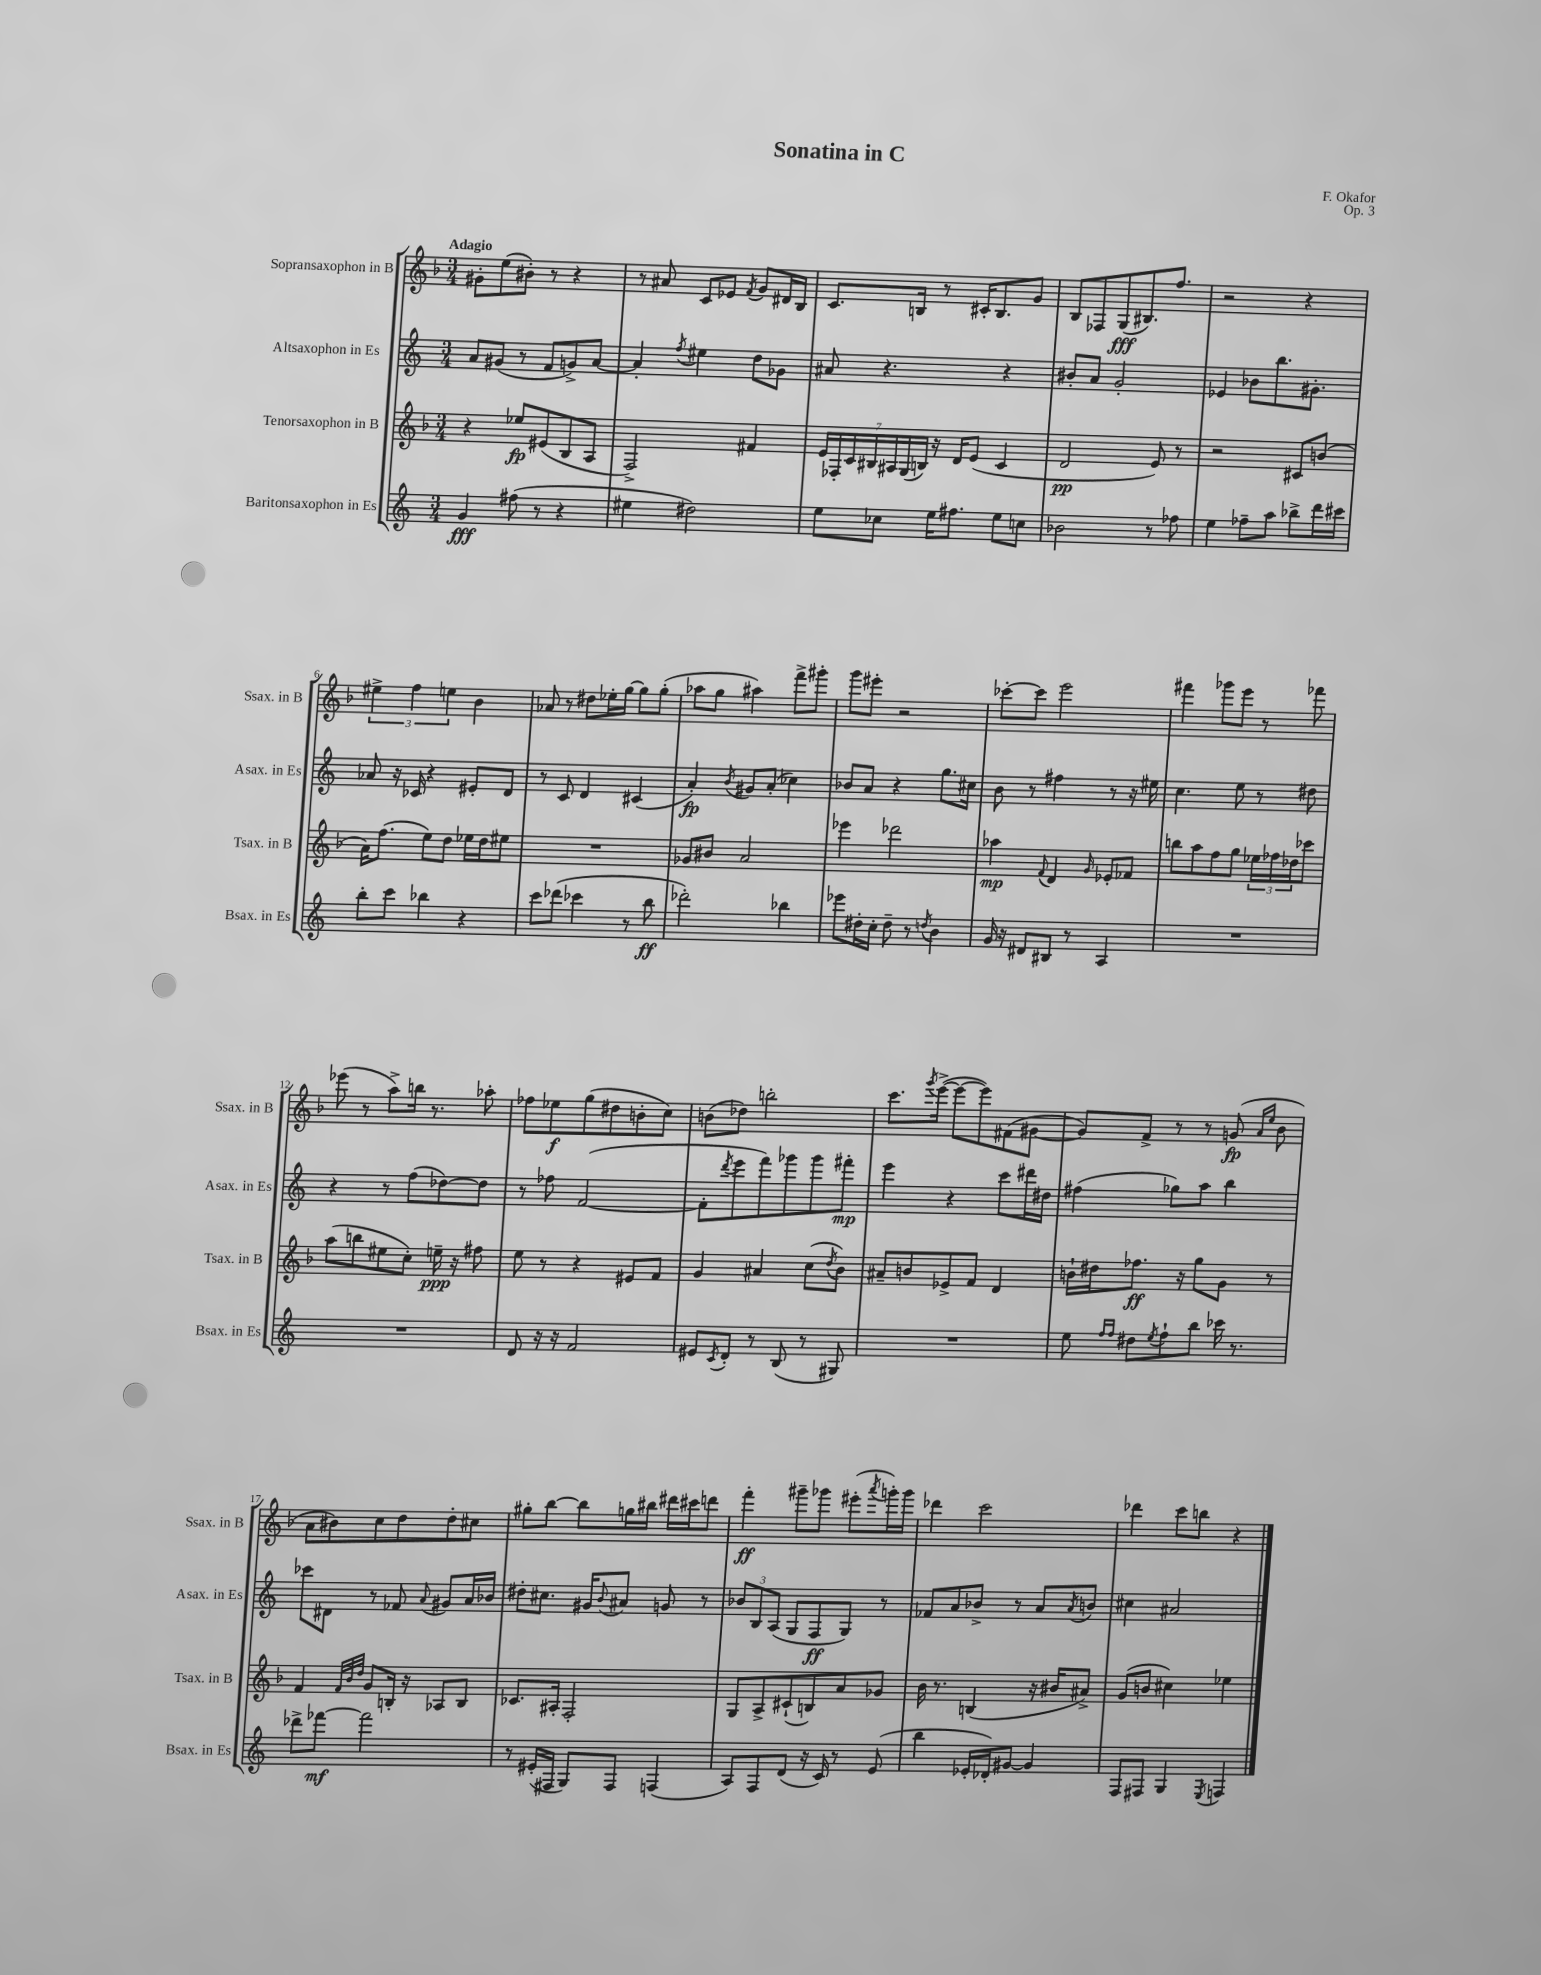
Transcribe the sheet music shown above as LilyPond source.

\header { title = "Sonatina in C" composer = "F. Okafor" opus = "Op. 3" }
<<
\new StaffGroup <<
\new Staff = "s0" \with { instrumentName = "Sopransaxophon in B" shortInstrumentName = "Ssax. in B" } {
    \clef treble \key f \major \numericTimeSignature \time 3/4 \tempo "Adagio"
    gis'8-. e''8( bis'8-.) r8 r4 |
    r8 ais'8 c'8 ees'8 \acciaccatura { f'8 } g'8 dis'16 bes16 |
    c'8. b16 r8 cis'16-. b8. g'8 |
    bes8 fes8 g8\fff( bis8.) f''8. |
    r2 r4 |
    \tuplet 3/2 { eis''4-> f''4 e''4 } bes'4 |
    aes'8 r8 dis''8 ees''16-. g''16~ g''8 g''8-.( |
    aes''8 g''8 ais''4) f'''8-> gis'''8-. |
    g'''8 eis'''8-. r2 |
    ces'''8~-. ces'''8 e'''2 |
    fis'''4 ges'''8 e'''8 r8 fes'''8 |
    ees'''8( r8 a''8->) b''16 r8. aes''8-. |
    fes''8 ees''8\f g''8( dis''8 b'8-. c''8) |
    b'8( des''8) b''2-. |
    c'''8. \acciaccatura { g'''8 } e'''16~->( e'''8~ e'''8) fis'8( gis'8~ |
    gis'8) f'8-> r8 r8 g'8\fp( \grace { a'16 e''16 } bes'8 |
    a'8 bis'8) c''8 d''8 d''8-. cis''8 |
    gis''8-. bes''8~ bes''8 g''16 bis''16 dis'''16 cis'''16 d'''8 |
    f'''4-.\ff gis'''8-- ges'''8 eis'''8-.( \acciaccatura { a'''8 } g'''16-.) g'''16 |
    des'''4 c'''2 |
    des'''4 c'''8 b''8 r4 \bar "|." |
}
\new Staff = "s1" \with { instrumentName = "Altsaxophon in Es" shortInstrumentName = "Asax. in Es" } {
    \clef treble \key c \major \numericTimeSignature \time 3/4
    a'8 gis'8( r8 f'8 g'8->) a'8~ |
    a'4-. \acciaccatura { f''8 } eis''4 d''8 ges'8 |
    ais'8 r4. r4 |
    bis'8-. a'8 g'2-. |
    ees'4 bes'8 b''8. gis'8.-. |
    aes'8 r16 ces'16 r4 eis'8-. d'8 |
    r8 c'8 d'4 cis'4( |
    a'4-.\fp) \acciaccatura { b'8 } gis'8 a'8-.( ces''4) |
    bes'8 a'8 r4 g''8. cis''16 |
    b'8 r8 fis''4 r8 r16 eis''16 |
    c''4. e''8 r8 dis''8 |
    r4 r8 f''8( des''8~) des''8 |
    r8 fes''8 f'2~( |
    f'8-. \acciaccatura { d'''8 } e'''8 f'''8) ges'''8 ges'''8 fis'''8-.\mp |
    e'''4 r4 c'''8 dis'''16 dis''16 |
    fis''4( ges''8) a''8 b''4 |
    ces'''8 dis'8 r8 fes'8 \appoggiatura { a'8 } gis'8 a'16 bes'16 |
    dis''8-. cis''8. gis'16 \appoggiatura { b'8 } ais'8 g'8 r8 |
    \tuplet 3/2 { bes'8 b8 a8( } g8 f8\ff g8) r8 |
    fes'8 a'8 bes'8-> r8 a'8 \acciaccatura { a'8 } b'8 |
    cis''4 ais'2 \bar "|." |
}
\new Staff = "s2" \with { instrumentName = "Tenorsaxophon in B" shortInstrumentName = "Tsax. in B" } {
    \clef treble \key f \major \numericTimeSignature \time 3/4
    r4 ees''8\fp eis'8( bes8 a8 |
    f2->) fis'4 |
    \tuplet 7/4 { e'16 fes16-. c'16 bis16 ais16 g16( b16) } r16 d'16 e'8( c'4 |
    d'2\pp e'8) r8 |
    r2 cis'8 b'8( |
    a'16) f''8.( e''8) d''8 ees''16 d''16 eis''8 |
    R2. |
    ges'8 bis'8 a'2 |
    ees'''4 des'''2 |
    aes''4\mp \appoggiatura { f'8 } d'4 \grace { g'16 } ees'8-. fes'8 |
    b''8 a''8 f''8 g''8 \tuplet 3/2 { ees''16 fes''16 des''16 } ces'''8 |
    a''8( b''8 eis''8 c''8-.) e''16--\ppp r16 fis''8 |
    e''8 r8 r4 eis'8 f'8 |
    g'4 ais'4 c''8( \acciaccatura { d''8 } bes'8) |
    ais'8-- b'8 ees'8-> f'8 d'4 |
    b'16-! dis''16 fes''8.\ff r16 g''8 g'8 r8 |
    f'4 \grace { f'32 bes'32 d''32 } g'8 b16-. r16 aes8 b8 |
    ces'8. ais16-. f2-. |
    g8 a8-> cis'8-!( b8) a'8 ges'8 |
    bes'16 r8. b4( r16 bis'16 ais'8->) |
    g'8( b'8 cis''4) ees''4 \bar "|." |
}
\new Staff = "s3" \with { instrumentName = "Baritonsaxophon in Es" shortInstrumentName = "Bsax. in Es" } {
    \clef treble \key c \major \numericTimeSignature \time 3/4
    g'4\fff fis''8( r8 r4 |
    eis''4 dis''2) |
    e''8 ces''8 e''16 fis''8. e''8 c''8 |
    bes'2 r8 fes''8 |
    e''4 fes''8-- a''8 bes''8-> d'''16 cis'''16 |
    b''8-. c'''8 bes''4 r4 |
    c'''8 des'''8( ces'''4 r8 b''8\ff |
    des'''2-.) bes''4 |
    ees'''8 dis''16-. c''16-. dis''8-- r8 \acciaccatura { d''8 } b'4 |
    g'16 r16 dis'8 bis8 r8 a4 |
    R2. |
    R2. |
    d'8 r16 r16 f'2 |
    eis'8 \acciaccatura { c'8 } d'8-. r8 b8( r8 gis8) |
    R2. |
    e''8 \grace { f''16 f''16 } dis''8 \acciaccatura { e''8 } f''8-! b''8 ces'''16 r8. |
    des'''8-> fes'''8~\mf fes'''2 |
    r8 eis'16-.( fis16 g8) fis8 f4( |
    a8) f8 d'8( r16 c'16) r8 e'8( |
    b''4 ees'16-. des'16-.) gis'8~ gis'4 |
    f8 fis8 g4 \acciaccatura { e8 } f4 \bar "|." |
}
>>
>>
